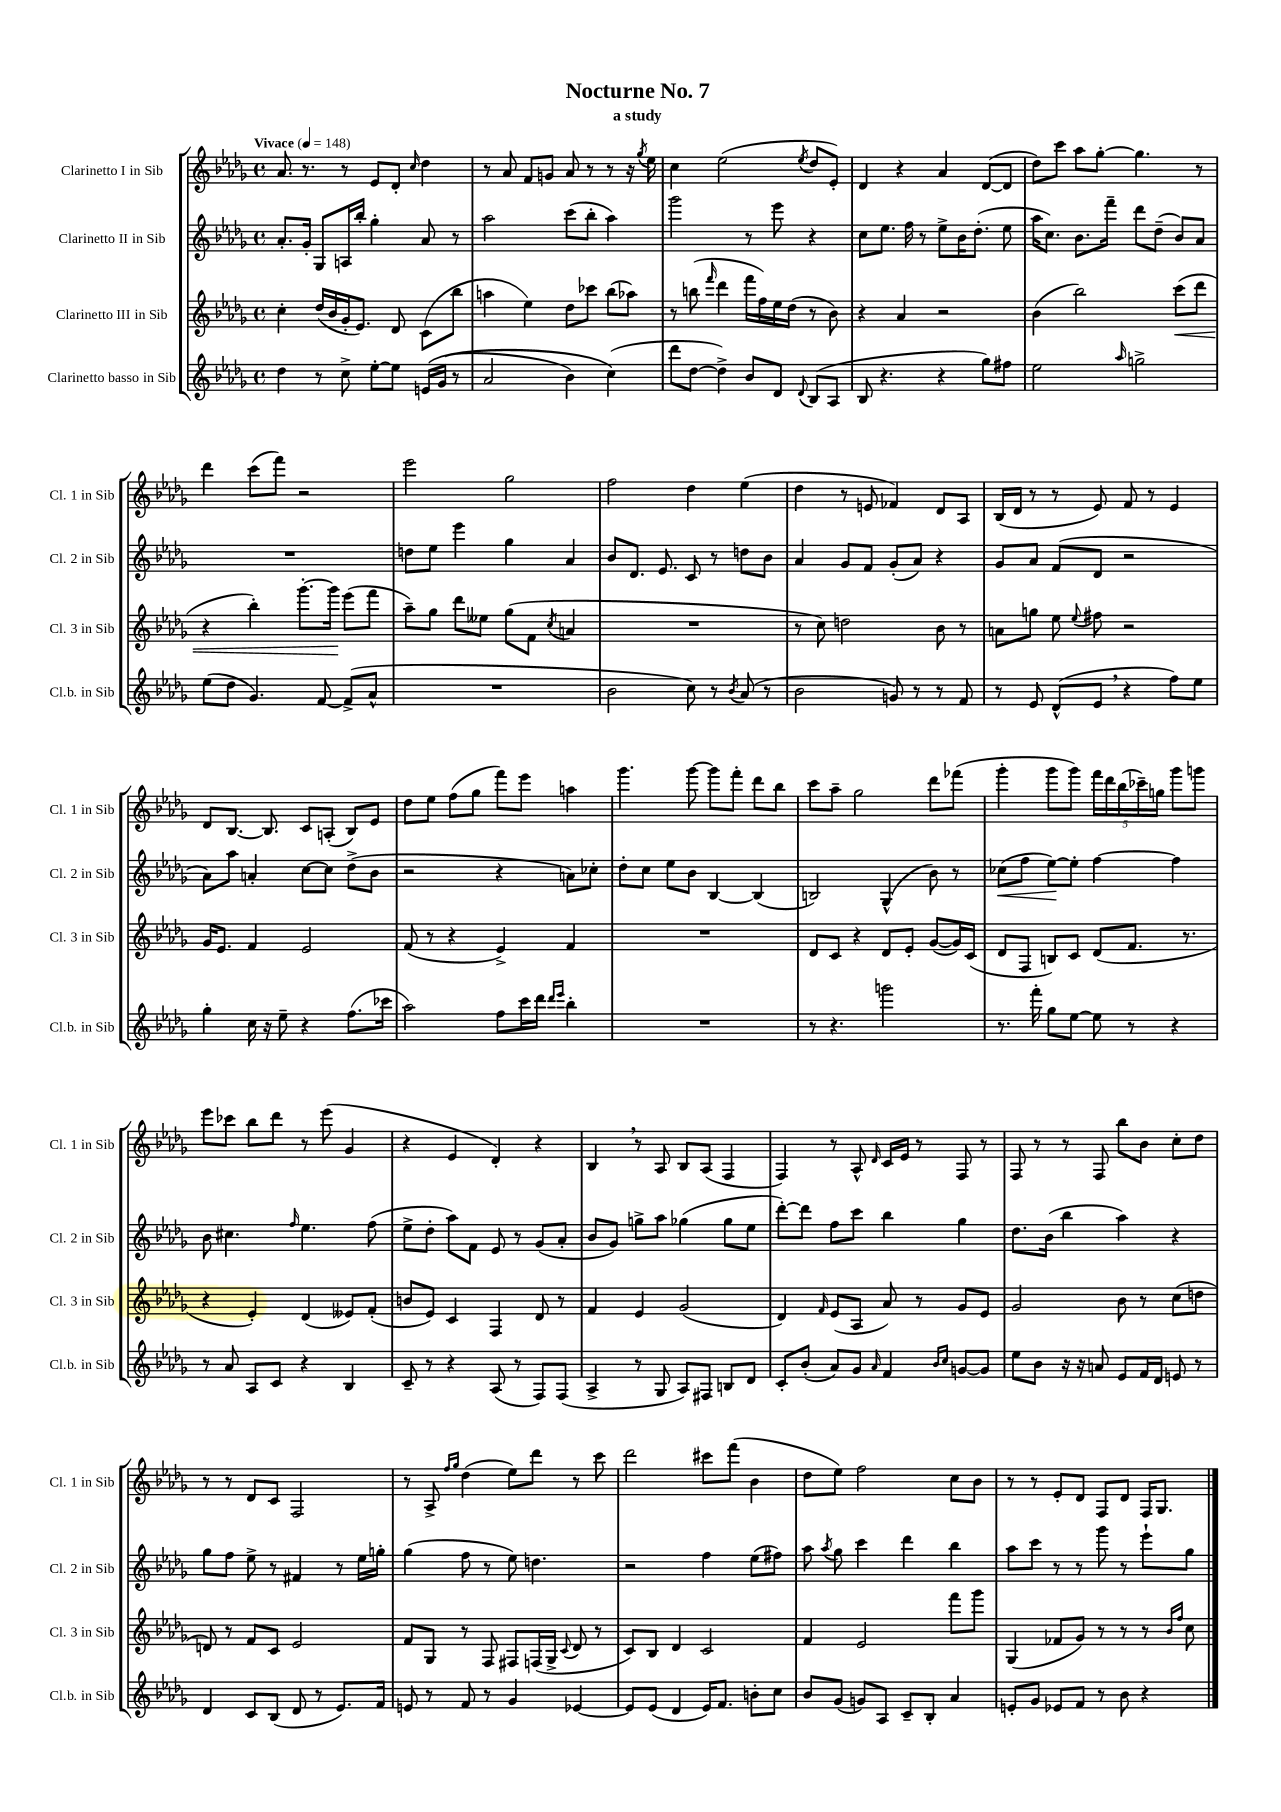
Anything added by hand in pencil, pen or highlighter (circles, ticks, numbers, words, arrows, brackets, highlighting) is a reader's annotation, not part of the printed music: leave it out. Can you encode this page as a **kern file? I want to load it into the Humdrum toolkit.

**kern	**kern	**dynam	**kern	**dynam	**kern
*part4	*part3	*part3	*part2	*part2	*part1
*staff4	*staff3	*staff3	*staff2	*staff2	*staff1
*I"Clarinetto basso in Sib	*I"Clarinetto III in Sib	*	*I"Clarinetto II in Sib	*	*I"Clarinetto I in Sib
*I'Cl.b. in Sib	*I'Cl. 3 in Sib	*	*I'Cl. 2 in Sib	*	*I'Cl. 1 in Sib
*clefG2	*clefG2	*	*clefG2	*	*clefG2
*k[b-e-a-d-g-]	*k[b-e-a-d-g-]	*	*k[b-e-a-d-g-]	*	*k[b-e-a-d-g-]
*M4/4	*M4/4	*	*M4/4	*	*M4/4
*met(c)	*met(c)	*	*met(c)	*	*met(c)
*MM148	*MM148	*	*MM148	*	*MM148
=1	=1	=1	=1	=1	=1
!	!	!	!	!	!LO:TX:a:B:t=Vivace
4dd-\	4cc'\	.	8.a-'/L	.	8.a-/
.	.	.	16g-'/Jk	.	8.r
8r	(16dd-/LL	.	8G-/L	.	.
.	16b-/	.	.	.	.
8cc^\	16g-'/J	.	16An/L	.	8r
.	8.e-/J)	.	16bb-'/JJ	.	.
[8ee-'\L	.	.	4gg-'\	.	8e-/L
8ee-\J]	8d-/	.	.	.	8d-'/J
.	.	.	.	.	16qqcc/
(16en/LL	(8c\L	.	8a-/	.	4dd-\
(16g-/JJ	.	.	.	.	.
8r	8bb-\J	.	8r	.	.
=2	=2	=2	=2	=2	=2
2a-/	4aan\	.	2aa-\	.	8r
.	.	.	.	.	8a-/
.	4ee-\)	.	.	.	8f/L
.	.	.	.	.	8gn/J
4b-\)	8dd-\L	.	(8ccc\L	.	8a-/
.	8ccc-X\J	.	8bb-'\J	.	8r
(4cc\)	(8bb-\L	.	4aa-\)	.	8r
.	8aa-X\J)	.	.	.	16r
.	.	.	.	.	8qgg-/
.	.	.	.	.	16ee-\
=3	=3	=3	=3	=3	=3
8ddd-\L	8r	.	2ggg-\	.	4cc\
[8dd-\J	(8bbn\	.	.	.	.
.	16qqfff/	.	.	.	.
4dd-^\])	4ddd-\	.	.	.	(2ee-\
8b-/L	16fff\LL	.	8r	.	.
.	16ff\)	.	.	.	.
8d-/J	16ee-\	.	8eee-\	.	.
.	(16dd-\JJ	.	.	.	.
8qqd-/	.	.	.	.	8qee-/
(8B-/L	8r	.	4r	.	8dd-/L
8A-/J	8b-\)	.	.	.	8e-'/J)
=4	=4	=4	=4	=4	=4
8B-/	4r	.	8cc\L	.	4d-/
4.r	.	.	8.ee-\J	.	.
.	4a-/	.	.	.	4r
.	.	.	16ff\	.	.
.	.	.	8r	.	.
4r	2r	.	8ee-^\L	.	4a-/
.	.	.	16b-\K	.	.
.	.	.	(8.dd-'\J	.	.
8gg-\L)	.	.	.	.	([8d-/L
8ff#X\J	.	.	8ee-\	.	8d-/J]
=5	=5	=5	=5	=5	=5
2ee-\	(4b-\	.	16aa-\KL	.	8dd-\L)
.	.	.	8.cc\J)	.	.
.	.	.	.	.	8ccc\J
.	2bb-\)	.	8.b-\L	.	8aa-\L
.	.	.	.	.	[8gg-'\J
.	.	.	16fff~\Jk	.	.
16qqaa-/	.	.	.	.	.
2ggn^\	.	.	8ddd-\L	.	4.gg-\]
.	.	.	(8dd-~\J	.	.
!	!	!LO:HP:b	!	!	!
.	(8ccc\L	<	8b-/L)	.	.
.	8ddd-\J	.	8a-/J	.	8r
!!LO:LB:g=z
=6	=6	=6	=6	=6	=6
(8ee-\L	4r	.	1r	.	4ddd-\
8dd-\J	.	.	.	.	.
4.g-/)	4bb-'\)	.	.	.	(8ccc\L
.	.	.	.	.	8fff\J)
.	[8.ggg-'\L	.	.	.	2r
[8f/	.	.	.	.	.
.	16ggg-\Jk]	.	.	.	.
(8f^/L]	(8eee-\L	[	.	.	.
8a-^^/J	8fff\J	.	.	.	.
=7	=7	=7	=7	=7	=7
1r	8aa-~\L)	.	8ddn\L	.	2eee-\
.	8gg-\J	.	8ee-\J	.	.
.	8ddd-\L	.	4eee-\	.	.
.	8ee--X\J	.	.	.	.
.	(8gg-\L	.	4gg-\	.	2gg-\
.	8f\J	.	.	.	.
.	8qcc/	.	.	.	.
.	4an/	.	4a-/	.	.
=8	=8	=8	=8	=8	=8
2b-\	1r	.	8b-/L	.	2ff\
.	.	.	8.d-/J	.	.
.	.	.	8.e-/	.	.
8cc\)	.	.	8c/	.	4dd-\
8r	.	.	8r	.	.
8qb-/	.	.	.	.	.
(8a-/	.	.	8ddn\L	.	(4ee-\
8r	.	.	8b-\J	.	.
=9	=9	=9	=9	=9	=9
2b-\	8r	.	4a-/	.	4dd-\
.	8cc\)	.	.	.	.
.	2ddn\	.	8g-/L	.	8r
.	.	.	8f/J	.	8en/
8gn/)	.	.	(8g-'/L	.	4f-X/)
8r	.	.	8a-/J)	.	.
8r	8b-\	.	4r	.	8d-/L
8f/	8r	.	.	.	8A-/J
=10	=10	=10	=10	=10	=10
8r	8an\L	.	8g-/L	.	(16B-/LL
.	.	.	.	.	16d-/JJ
8e-/	8ggn\J	.	8a-/J	.	8r
(8d-^^/L	8ee-\	.	(8f/L	.	8r
.	8qqee-/	.	.	.	.
8e-,/J	8ff#X\	.	8d-/J	.	8e-/)
4r	2r	.	2r	.	8f/
.	.	.	.	.	8r
8ff\L)	.	.	.	.	4e-/
8ee-\J	.	.	.	.	.
!!LO:LB:g=z
=11	=11	=11	=11	=11	=11
4gg-'\	16g-/KL	.	8a-\L)	.	8d-/L
.	8.e-/J	.	.	.	.
.	.	.	8aa-\J	.	[8.B-/J
16cc\	4f/	.	4an'/	.	.
16r	.	.	.	.	8.B-/]
8ee-~\	.	.	.	.	.
4r	2e-/	.	[8cc\L	.	8c/L
.	.	.	8cc\J]	.	(8An'/J
(8.ff\L	.	.	(8dd-^\L	.	8B-/L)
.	.	.	8b-\J	.	8e-/J
16ccc-X\Jk	.	.	.	.	.
=12	=12	=12	=12	=12	=12
2aa-\)	(8f/	.	2r	.	8dd-\L
.	8r	.	.	.	8ee-\J
.	4r	.	.	.	(8ff\L
.	.	.	.	.	8gg-\J
8ff\L	4e-^/)	.	4r	.	8fff\L)
16ccc\L	.	.	.	.	8eee-\J
16ddd-\JJ	.	.	.	.	.
16qqddd-/LL	.	.	.	.	.
16qqeee-/JJ	.	.	.	.	.
4bb-'\	4f/	.	8an\L)	.	4aan\
.	.	.	8cc-X'\J	.	.
=13	=13	=13	=13	=13	=13
1r	1r	.	8dd-'\L	.	4.ggg-\
.	.	.	8cc\J	.	.
.	.	.	8ee-\L	.	.
.	.	.	8b-\J	.	[8ggg-\
.	.	.	[4B-/	.	8ggg-\L]
.	.	.	.	.	8fff'\J
.	.	.	(4B-/]	.	8ddd-\L
.	.	.	.	.	8bb-\J
=14	=14	=14	=14	=14	=14
8r	8d-/L	.	2Bn/)	.	8ccc\L
4.r	8c/J	.	.	.	8aa-~\J
.	4r	.	.	.	2gg-\
2gggn\	8d-/L	.	(4G-^^/	.	.
.	8e-'/J	.	.	.	.
.	([8g-/L	.	8b-\)	.	8ddd-\L
.	16g-/L])	.	8r	.	(8fff-X\J
.	(16c/JJ	.	.	.	.
=15	=15	=15	=15	=15	=15
!	!	!	!	!LO:HP:b	!
8.r	8d-/L	.	(8cc-X\L	<	4ggg-'\
.	8F/J	.	8ff\J	.	.
16fff'\	.	.	.	.	.
8gg-\L	8Bn/L)	.	[8ee-\L)	.	8ggg-\L
[8ee-\J	8c/J	.	8ee-'\J]	[	8ggg-\J)
8ee-\]	(8d-/L	.	[4ff\	.	20fff\LL
.	.	.	.	.	20ddd-\
.	.	.	.	.	(20bb-\
8r	8.f/J	.	.	.	.
.	.	.	.	.	20ccc-X~\)
.	.	.	.	.	20ggn\JJ
4r	.	.	4ff\]	.	8ggg-\L
.	8.r	.	.	.	.
.	.	.	.	.	8gggn\J
!!LO:LB:g=z
=16	=16	=16	=16	=16	=16
8r	4r	.	8b-\	.	8eee-\L
8a-/	.	.	4.cc#X\	.	8ccc-X\J
8A-/L	4e-'/)	.	.	.	8bb-\L
8c/J	.	.	.	.	8ddd-\J
.	.	.	16qqff/	.	.
4r	(4d-/	.	4.ee-\	.	8r
.	.	.	.	.	(8eee-\
4B-/	8e--X/L)	.	.	.	4g-/
.	(8f'/J	.	(8ff\	.	.
=17	=17	=17	=17	=17	=17
8c~/	8bn/L	.	8ee-^\L	.	4r
8r	8e-/J)	.	8dd-'\J	.	.
4r	4c/	.	8aa-\L)	.	4e-/
.	.	.	8f\J	.	.
(8A-/	4F/	.	8e-/	.	4d-'/)
8r	.	.	8r	.	.
8F/L)	8d-/	.	(8g-/L	.	4r
(8F/J	8r	.	8a-'/J	.	.
=18	=18	=18	=18	=18	=18
4A-^/	4f/	.	8b-/L	.	4B-,/
.	.	.	8g-/J)	.	.
8r	4e-/	.	8ggn^\L	.	8r
8G-/	.	.	8aa-\J	.	8A-/
8A-/L)	(2g-/	.	(4gg-X\	.	8B-/L
8F#X/J	.	.	.	.	(8A-/J
8Bn/L	.	.	8gg-\L	.	4F/
8d-/J	.	.	8ee-\J	.	.
=19	=19	=19	=19	=19	=19
8c'/L	4d-/)	.	[8ddd-'\L)	.	4F/)
(8b-'/J	.	.	8ddd-\J]	.	.
.	16qqf/	.	.	.	.
8a-/L)	(8e-/L	.	8ff\L	.	8r
8g-/J	8A-/J	.	8ccc\J	.	8A-^^/
16qqa-/	.	.	.	.	16qqd-/
4f/	8a-/)	.	4bb-\	.	16c/LL
.	.	.	.	.	16e-/JJ
.	8r	.	.	.	8r
16qqb-/LL	.	.	.	.	.
16qqcc/JJ	.	.	.	.	.
[8gn/L	8g-/L	.	4gg-\	.	8F/
8g/J]	8e-/J	.	.	.	8r
=20	=20	=20	=20	=20	=20
8ee-\L	2g-/	.	8.dd-\L	.	8F/
8b-\J	.	.	.	.	8r
.	.	.	(16b-\Jk	.	.
16r	.	.	4bb-\	.	8r
16r	.	.	.	.	.
8an/	.	.	.	.	8F/
8e-/L	8b-\	.	4aa-\)	.	8bb-\L
16f/L	8r	.	.	.	8b-\J
16d-/JJ	.	.	.	.	.
8en/	(8cc\L	.	4r	.	8cc'\L
8r	8ddn\J	.	.	.	8dd-\J
!!LO:LB:g=z
=21	=21	=21	=21	=21	=21
4d-/	8dn/)	.	8gg-\L	.	8r
.	8r	.	8ff\J	.	8r
8c/L	8f/L	.	8ee-^\	.	8d-/L
(8B-/J	8c/J	.	8r	.	8c/J
8d-/	2e-/	.	4f#X/	.	2F/
8r	.	.	.	.	.
8.e-/L)	.	.	8r	.	.
.	.	.	16ee-\LL	.	.
16f/Jk	.	.	16ggn'\JJ	.	.
=22	=22	=22	=22	=22	=22
8en/	8f/L	.	(4gg-\	.	8r
8r	8G-/J	.	.	.	8A-^/
.	.	.	.	.	16qqff/LL
.	.	.	.	.	16qqgg-/JJ
8f/	8r	.	8ff\	.	(4dd-\
8r	8F/	.	8r	.	.
4g-/	8F#X/L	.	8ee-\)	.	8ee-\L)
.	(16Fn/L	.	4.ddn\	.	8ddd-\J
.	16G-^/JJ	.	.	.	.
.	8qqc/	.	.	.	.
[4e-X/	8d-/	.	.	.	8r
.	8r	.	.	.	8ccc\
=23	=23	=23	=23	=23	=23
8e-/L]	8c/L)	.	2r	.	2ddd-\
(8e-/J	8B-/J	.	.	.	.
4d-/	4d-/	.	.	.	.
16e-/KL)	2c/	.	4ff\	.	8ccc#X\L
8.f/J	.	.	.	.	.
.	.	.	.	.	(8fff\J
8bn'\L	.	.	(8ee-\L	.	4b-\
8cc\J	.	.	8ff#X\J)	.	.
=24	=24	=24	=24	=24	=24
8b-/L	4f/	.	8aa-\	.	8dd-\L
.	.	.	8qaa-/	.	.
(8g-/J	.	.	8gg-\	.	8ee-\J)
8gn/L)	2e-/	.	4ccc\	.	2ff\
8A-/J	.	.	.	.	.
8c~/L	.	.	4ddd-\	.	.
8B-'/J	.	.	.	.	.
4a-/	8fff\L	.	4bb-\	.	8cc\L
.	8ggg-\J	.	.	.	8b-\J
=25	=25	=25	=25	=25	=25
8en'/L	(4G-/	.	8aa-\L	.	8r
8g-/J	.	.	8ccc\J	.	8r
8e-X/L	8f-X/L	.	8r	.	8e-'/L
8f/J	8g-/J)	.	8r	.	8d-/J
8r	8r	.	8ggg-\	.	8F/L
8b-\	8r	.	8r	.	8d-/J
4r	8r	.	8eee-`\L	.	16F/KL
.	.	.	.	.	8.G-/J
.	16qqb-/LL	.	.	.	.
.	16qqff/JJ	.	.	.	.
.	8cc\	.	8gg-\J	.	.
==	==	==	==	==	==
*-	*-	*-	*-	*-	*-
